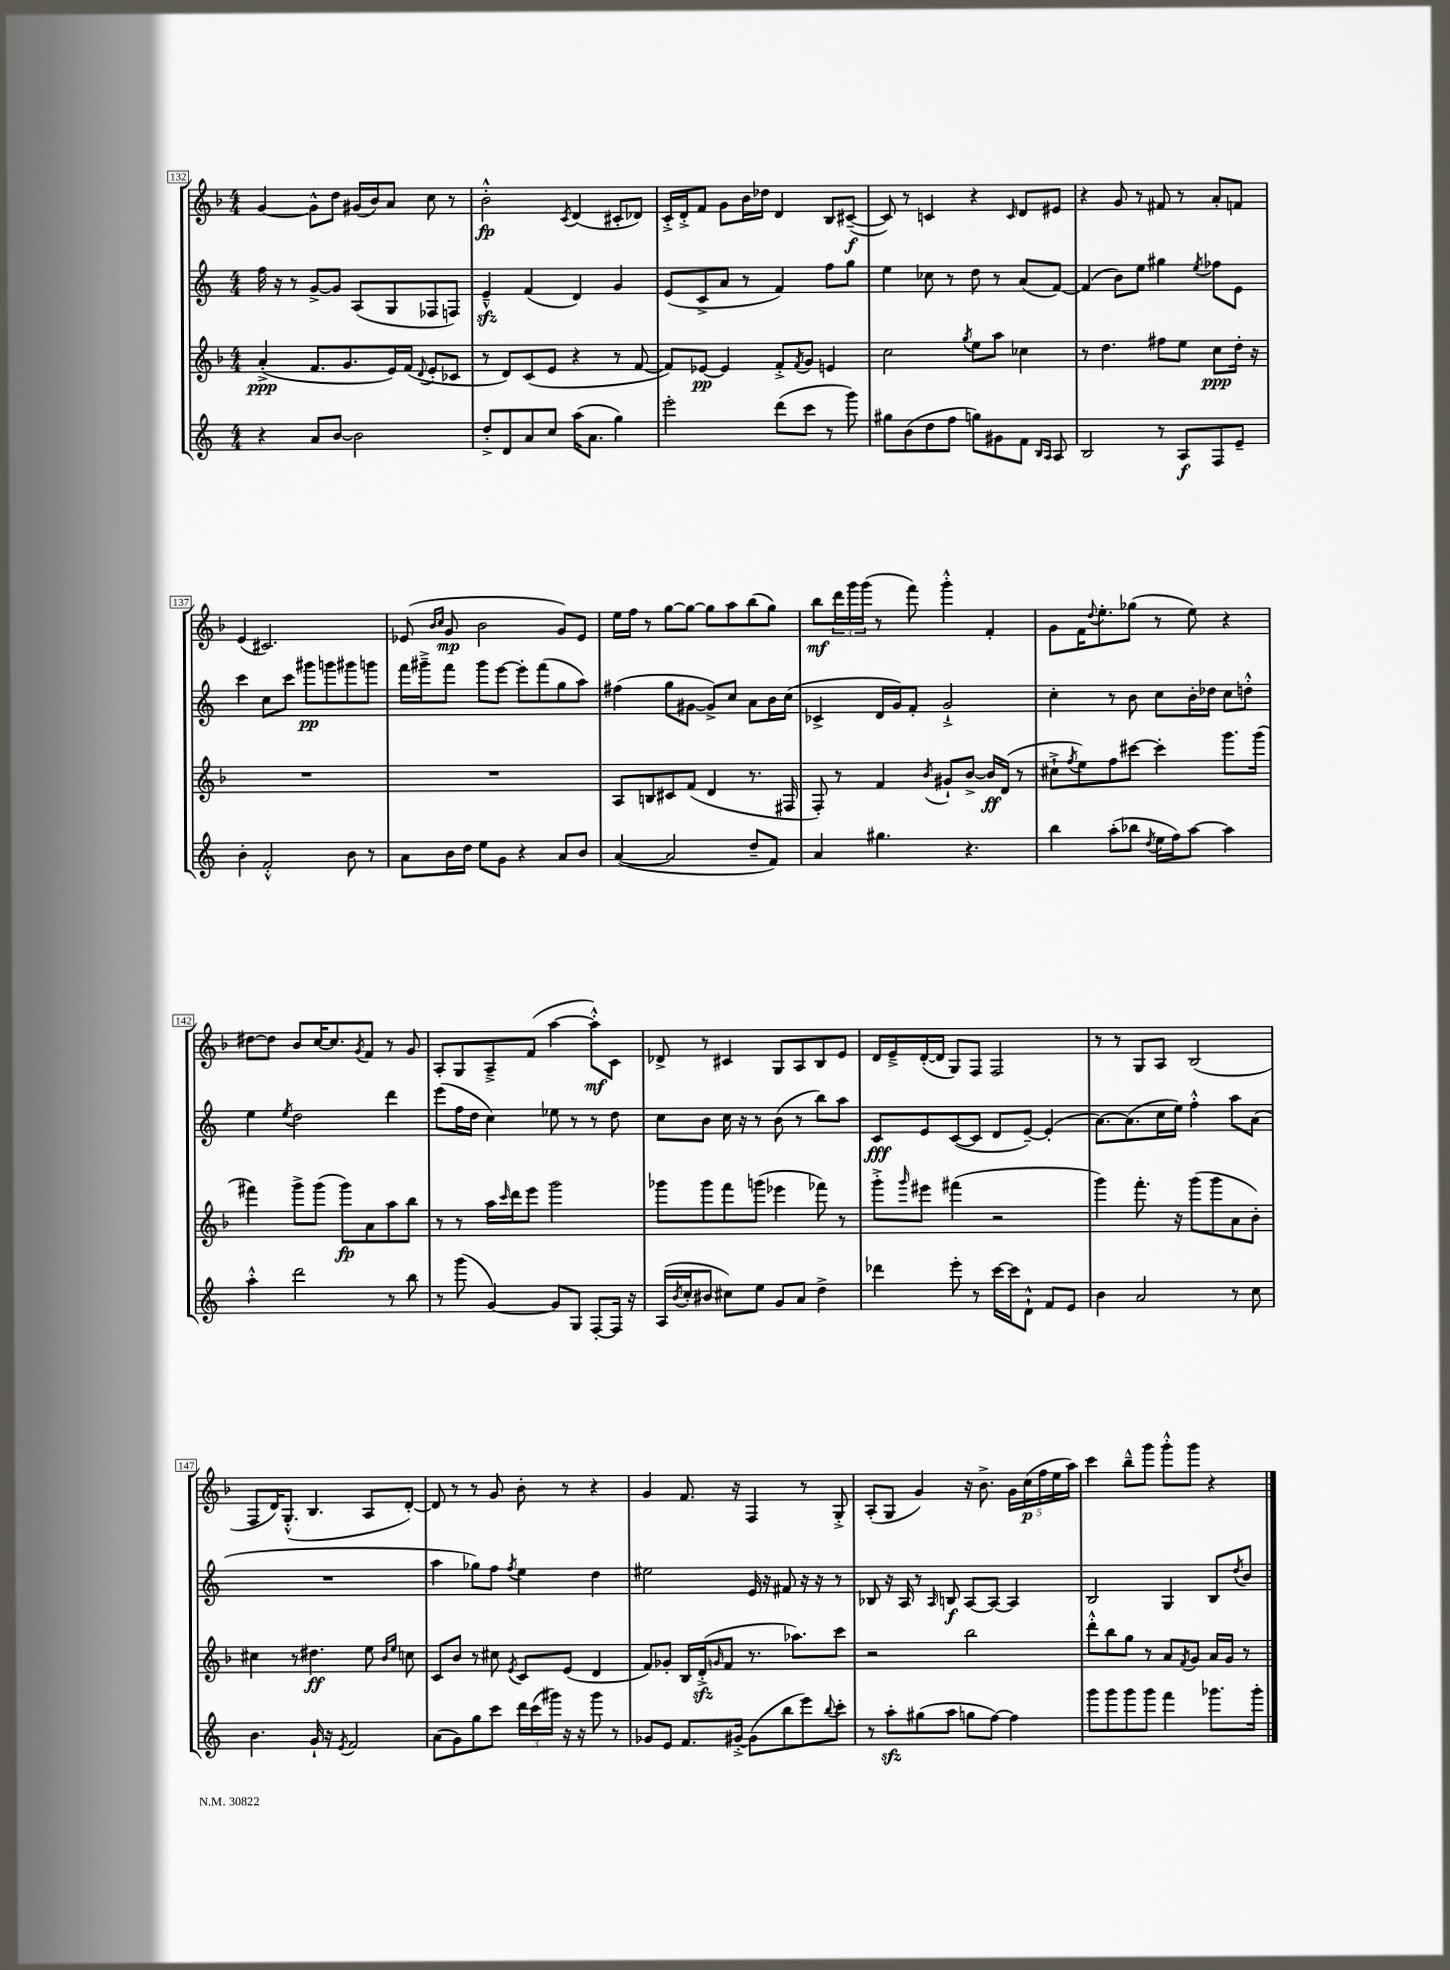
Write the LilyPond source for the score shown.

<<
\new StaffGroup <<
\new Staff = "s0" {
    \clef treble \key f \major \numericTimeSignature \time 4/4
    g'4~ g'8-^ d''8 gis'16( bes'16) a'8 c''8 r8 |
    bes'2-.-^\fp \acciaccatura { c'8 } d'4( cis'8-. des'8) |
    c'16-.-> d'16-.-> f'8 g'8 bes'16 des''16 d'4 bes8 cis'8~--\f( |
    cis'8) r8 c'4 r4 \grace { c'16 } d'8 eis'8 |
    r4 g'8 r8 fis'8 r8 a'8-. f'8 |
    e'4( cis'2.) |
    ees'8( \grace { bes'16 c''16 } g'8\mp bes'2 g'8) ees'8 |
    e''16 f''16 r8 g''8~ g''8~ g''8 a''8 bes''8( g''8) |
    bes''8\mf \tuplet 3/2 { d'''16 g'''16 g'''16( } r8 f'''8) g'''4-.-^ f'4-. |
    g'8 f'16 \appoggiatura { d''8 } e''8.-. ges''8( r8 e''8) r4 |
    dis''8~ dis''8 bes'8 c''16~ c''8. \acciaccatura { g'8 } f'8 r8 g'8 |
    a8-. g8 a8---> f'8( a''4~ a''8-.-^\mf) c'8 |
    des'8-> r8 cis'4 g8 a8 bes8 e'8 |
    d'16 e'16---> d'16~-.( d'16 g8) f8 f2 |
    r8 r8 g8 a8 bes2( |
    f8 d'16) g8.-.-^( bes4. a8 d'8~-.) |
    d'8 r8 r8 g'8 bes'8-. r8 r4 |
    g'4 f'8. r16 f4 r8 g8-.-> |
    a8-.( g8 g'4) r16 bes'8.-> \tuplet 5/4 { g'16 c''16\p( f''16 e''16 a''16) } |
    c'''4 bes''8---^ g'''8 g'''8-.-^ g'''8 r4 \bar "|." |
}
\new Staff = "s1" {
    \clef treble \key c \major \numericTimeSignature \time 4/4
    f''16 r16 r8 g'8~-> g'8 a8( g8 fes8 f8) |
    e'4---^\sfz f'4( d'4) g'4 |
    e'8( c'8-> a'8 r8 f'4) f''8 g''8 |
    e''4 ces''8 r8 d''8 r8 a'8( f'8~) |
    f'4( b'8) e''8 gis''4 \acciaccatura { e''8 } fes''8 e'8 |
    c'''4 c''8 c'''8 gis'''8\pp g'''8 gis'''8 g'''8 |
    f'''16 gis'''16---> f'''8 gis'''8 e'''8~ e'''8-. f'''8( g''8 a''8) |
    fis''4( g''8 gis'8~ gis'8->) c''8 a'8 b'16 c''16( |
    ces'4-> d'16 g'16) f'8-. g'2-!-> |
    c''4-. r8 b'8 c''8 b'16-. des''16 c''8 d''8-.-^ |
    e''4 \acciaccatura { e''8 } d''2 d'''4 |
    e'''8( f''16 d''16 c''4) ees''8 r8 r8 d''8 |
    c''8 b'8 c''16 r16 r8 b'8( r8 b''8) a''8 |
    c'8\fff e'8 c'8~( c'8 d'8 e'8~--) e'4-.( |
    a'8.~) a'8.( c''16 e''16) f''4-.-^ a''8 a'8( |
    R1 |
    a''4 ges''8) f''8 \acciaccatura { f''8 } e''4 d''4 |
    eis''2 e'16 r16 fis'8 r16 r16 r8 |
    bes8 r16 a16 r8 \grace { a16 } b8\f a8~ a8~ a4 |
    b2 g4 b8 \acciaccatura { d''8 } b'8 \bar "|." |
}
\new Staff = "s2" {
    \clef treble \key f \major \numericTimeSignature \time 4/4
    a'4-.->\ppp( f'8. g'8. e'16) f'16( \appoggiatura { d'8 } e'8-. ces'8 |
    r8 d'8) c'8( e'8 r4 r8 f'8~ |
    f'8) ees'8~\pp ees'4 f'8-.-> \acciaccatura { f'8 } g'8 e'4 |
    c''2 \acciaccatura { g''8 } e''8 a''8 ces''4 |
    r8 d''4. fis''8 e''8 c''8\ppp d''16-. r16 |
    R1 |
    R1 |
    a8 b8 cis'8 f'8( d'4 r8. fis16 |
    f8-.) r8 f'4 \acciaccatura { bes'8 } gis'8-! bes'8~-> bes'16\ff d'16( r8 |
    cis''8-!-> \acciaccatura { f''8 } e''8) f''8 cis'''8~ cis'''4-. g'''8. g'''16( |
    fis'''4) g'''8-> g'''8( g'''8\fp) a'8 a''8 bes''8 |
    r8 r8 a''16 \grace { c'''16 } d'''16 e'''8 g'''2 |
    ges'''8 ges'''8 f'''8 g'''8( ees'''4 fes'''8) r8 |
    g'''8-.-> \grace { g'''16 } eis'''8 fis'''4( r2 |
    g'''4) f'''8.-. r16 g'''8( g'''8 a'8 bes'8-.) |
    cis''4 r8 dis''4.\ff e''8 \grace { bes'16 e''16 } c''8 |
    c'8 bes'8 r8 cis''8 \acciaccatura { e'8 } c'8 e'8( d'4 |
    f'8) ges'8-. bes16 d'16-.->\sfz( \grace { g'16 } f'8 r8. aes''8.) c'''8 |
    r2 bes''2 |
    d'''8-.-^ bes''8 g''8 r8 a'8 \acciaccatura { f'8 } g'8 a'16 g'16 r8 \bar "|." |
}
\new Staff = "s3" {
    \clef treble \key c \major \numericTimeSignature \time 4/4
    r4 a'8 b'8~ b'2 |
    d''8-.-> d'8 a'8 c''8 a''16( a'8. g''4) |
    e'''2-. d'''8( c'''8 r8 g'''8) |
    gis''8 b'8( d''8 f''8 g''8) gis'8 f'8 \grace { b16 a16 } a8 |
    b2 r8 a8\f f8 e'8-- |
    b'4-. f'2-.-^ b'8 r8 |
    a'8 b'16 d''16 e''8 g'8 r4 a'8 b'8 |
    a'4~( a'2 d''8-- f'8) |
    a'4 gis''4. r4. |
    b''4 a''8-.( bes''8 \acciaccatura { d''8 } e''16 f''16) a''8~ a''4 |
    a''4-.-^ d'''2 r8 b''8 |
    r8 g'''8( g'4~) g'8 g8 f8~-. f16 r16 |
    a16( \acciaccatura { b'8 } c''16-. bis'8 cis''8) e''8 g'8 a'8 d''4-> |
    des'''4 e'''8-. r8 c'''16~ c'''16 d'8-!-^ f'8 e'8 |
    b'4 a'2 r8 c''8 |
    b'4. g'16-! r16 \acciaccatura { e'8 } f'2 |
    a'8( g'8) g''8 c'''8 \tuplet 3/2 { d'''16 c'''16( gis'''16) } r16 r16 gis'''8 r8 |
    ges'8 e'8 f'8. gis'16~-.-> gis'8( b''8 e'''8) \appoggiatura { b''8 } c'''8-. |
    r8 a''8-.\sfz gis''8( a''8 g''8 f''8~) f''4 |
    g'''8 g'''8 g'''8 g'''8 f'''4 ges'''8. ges'''16-. \bar "|." |
}
>>
>>
\layout { \context { \Score currentBarNumber = #132 \override BarNumber.stencil = #(make-stencil-boxer 0.1 0.3 ly:text-interface::print) } }
